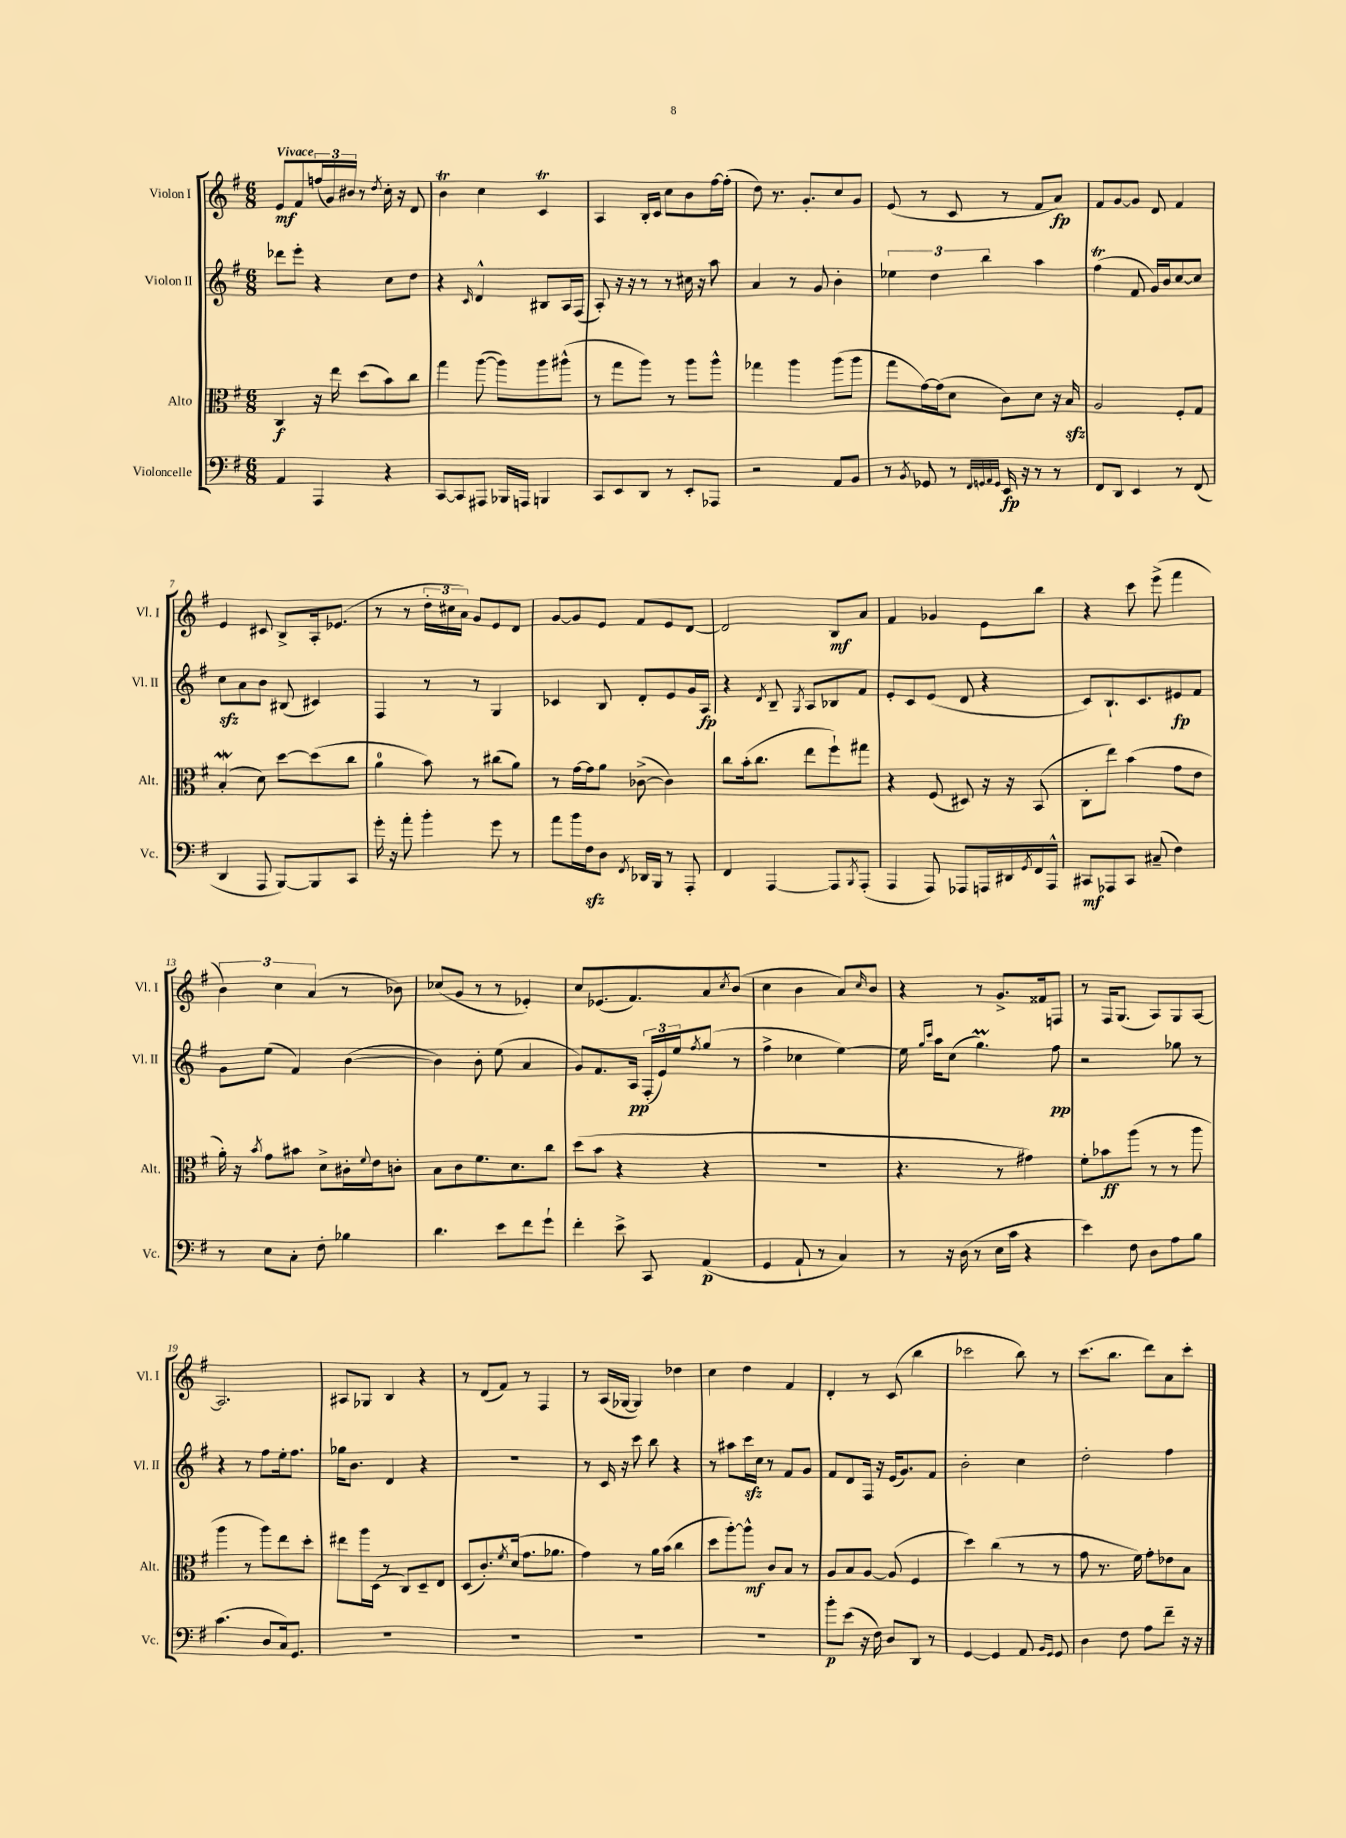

**kern	**kern	**kern	**kern
*staff4	*staff3	*staff2	*staff1
*clefF4	*clefC3	*clefG2	*clefG2
*k[f#]	*k[f#]	*k[f#]	*k[f#]
*M6/8	*M6/8	*M6/8	*M6/8
4AA	4C	8ddd-	8e
.	.	8eee'	8f#
4AAA	16r	4r	(24ff
.	.	.	24g)
.	16ee	.	.
.	.	.	24b#
.	(8dd	.	8r
.	.	.	8qdd
4r	8b)	8cc	16cc'
.	.	.	16r
.	8cc	8dd	8d
=	=	=	=
[8CC	4gg	4r	4b
8CC]	.	.	.
.	.	16qqc	.
8AAA#	([8aa	4d^^	4cc
16BBB-	8aa])	.	.
16AAA	.	.	.
4BBB	8aa	8B#	4c
.	(8aa#^^	16A	.
.	.	(16F#	.
=	=	=	=
8CC	8r	8A')	4A
8EE	8gg	16r	.
.	.	16r	.
8DD	8aa)	8r	16B'
.	.	.	16c
8r	8r	8r	8cc
8EE'	8aa	16cc#	8b
.	.	16r	.
8AAA-	8aa^^	8aa	[16ff#
.	.	.	(16ff#']
=	=	=	=
2r	4gg-	4a	8dd)
.	.	.	8.r
.	4aa	8r	.
.	.	.	8.g'
.	.	8g	.
8AA	(8aa	4b'	8cc
8BB	8aa	.	8g
=	=	=	=
8r	8gg	6ee-	(8e
8qBB	.	.	.
8GG-	[16g)	.	8r
.	.	6dd	.
.	(16g]	.	.
8r	8d	.	8c
.	.	6bb	.
32qqFF#	.	.	.
32qqGG	.	.	.
32qqAA	.	.	.
32qqGG	.	.	.
16EE	8c)	.	8r
16r	.	.	.
8r	8d	4aa	8f#
8r	16r	.	8a)
.	16B	.	.
=	=	=	=
8FF#	2A	(4ff#	8f#
8DD	.	.	[8g
4EE	.	8f#	8g]
.	.	16g)	8d
.	.	16b	.
8r	8F#'	[8cc	4f#
(8FF#	8G	8cc]	.
=	=	=	=
4DD	(4B'	8cc	4e
.	.	8a	.
8AAA	8d)	8b	8c#
[8BBB)	[8dd	(8B#	8B^
8BBB]	(8dd]	4c#)	16A'
.	.	.	(8.e-
8CC	8cc	.	.
=	=	=	=
16g'	4a	4F#	8r
16r	.	.	.
8a'	.	.	8r
4b'	8b)	8r	24dd'
.	.	.	24cc#
.	.	.	24a)
.	8r	8r	8g
8g	(8cc#	4G	8e
8r	8a)	.	8d
=	=	=	=
8a	8r	4c-	[8g
16b	[16g	.	8g]
16F#	16g]	.	.
8D	8a	8B	8e
8qFF#	.	.	.
16DD-	([8c-^	8d'	8f#
16BBB	.	.	.
8r	4c-])	8e	8e
8AAA'	.	16g	[8d
.	.	16A	.
=	=	=	=
4FF#	8cc	4r	2d]
.	(16b'	.	.
.	8.cc	.	.
.	.	8qd	.
[4AAA	.	8B~	.
.	.	8qG	.
.	8ee	8A	.
8AAA]	8ff#`)	8B-	8B
8qBBB	.	.	.
(8AAA'	8gg#	8f#	8a
=	=	=	=
4AAA	4r	8e'	4f#
.	.	8c	.
8AAA)	(8F#	(8e	4g-
8AAA-	8D#)	8d	.
16AAA	16r	4r	8e
16DD#	16r	.	.
8qGG	.	.	.
16FF#	(8BB	.	8bb
16AAA^^	.	.	.
=	=	=	=
8CC#	8C'	8c)	4r
8AAA-	8ee)	8.B`	.
8CC#	(4b	.	8ccc
.	.	8.c	.
(8C#~	.	.	(8eee^
4F#)	8g	8e#	4fff#
.	8e	8f#	.
=	=	=	=
8r	16a')	8g	6b)
.	16r	.	.
.	8qb	.	.
8E	8g	(8ee	.
.	.	.	6cc
8C'	8b#	4f#)	.
.	.	.	(6a
8F#'	8d^	.	.
4B-	16c#'	([4b	8r
.	8qqf#	.	.
.	16e	.	.
.	8c'	.	8b-)
=	=	=	=
4.d	8B	4b])	(8cc-
.	8c	.	8g
.	8.f#	8b'	8r
8e	.	(8ee	8r
.	8.d	.	.
8f#	.	4a	4e-')
8g`	8cc	.	.
=	=	=	=
4f#'	(8dd	8g)	8cc
.	8b	8.f#	(8.e-
8e^	4r	.	.
.	.	16A	8.f#)
8CC	.	(24F#'	.
.	.	24e)	.
.	.	24ee	.
.	.	8qff#	.
(4AA	4r	(8gg	8a
.	.	.	8qcc
.	.	8r	(8b
=	=	=	=
4GG	2.r	4ff#^	4cc
8AA`	.	4cc-	4b
8r	.	.	.
4C)	.	[4ee)	8a)
.	.	.	16qqcc
.	.	.	8b
=	=	=	=
8r	4.r	16ee]	4r
.	.	16qqgg	.
.	.	16qqccc	.
.	.	16aa	.
16r	.	(8cc	.
(16D	.	.	.
8r	.	4.gg)	8r
16E	8r	.	8.g^
16c	.	.	.
4r	4g#)	.	.
.	.	.	16f##
.	.	8ff#	8F
=	=	=	=
4e)	8f#'	2r	8r
.	8b-	.	16F#
.	.	.	(8.G
8F#	(8aa	.	.
8D	8r	.	8A)
8A	8r	8gg-	8G
8B	8aa	8r	[8A
=	=	=	=
(4.c	4aa	4r	2.A]
.	8r	8r	.
8D	8aa)	8ff#	.
16C)	8ee	16ee'	.
8.GG	.	8.ff#	.
.	8dd'	.	.
=	=	=	=
2.r	8ee#	16gg-	8A#
.	.	8.b	.
.	16aa	.	8G-
.	(16D	.	.
.	8r	4d	4B
.	8C)	.	.
.	8D~	4r	4r
.	8E	.	.
=	=	=	=
2.r	(8D	2.r	8r
.	8.c')	.	(8d
.	.	.	8f#)
.	8qf#	.	.
.	(16d	.	.
.	8.g	.	8r
.	.	.	4F#
.	8.a-	.	.
=	=	=	=
2.r	4g)	8r	8r
.	.	16c	(16A
.	.	16r	[16G-
.	8r	8ccc	4G-])
.	16a	8bb	.
.	(16b	.	.
.	4cc	4r	4dd-
=	=	=	=
2.r	8dd	8r	4cc
.	[8aa')	8aa#	.
.	8aa^^]	16ccc	4dd
.	.	16cc	.
.	8c	8r	.
.	8B	8f#	4f#
.	8r	8g	.
=	=	=	=
8b'	8A	8f#	4d'
(8e	8B	8d	.
16r	[8A	16F#	8r
16F#)	.	16r	.
8D	(8A]	(16e	(8c
.	.	8.g)	.
8DD	4F#	.	4bb
8r	.	8f#	.
=	=	=	=
[4GG	4dd)	2b'	2ccc-
4GG]	(4cc	.	.
8AA	8r	4cc	8bb)
16qqBB	.	.	.
16qqGG	.	.	.
8GG	8r	.	8r
=	=	=	=
4D	8g	2dd'	(8.ccc
.	8.r	.	.
.	.	.	8.bb
8F#	.	.	.
.	16f#)	.	.
8A	8g'	.	8ddd)
8f#~	8e-	4ff#	8a
16r	8B	.	8ccc'
16r	.	.	.
==	==	==	==
*-	*-	*-	*-
